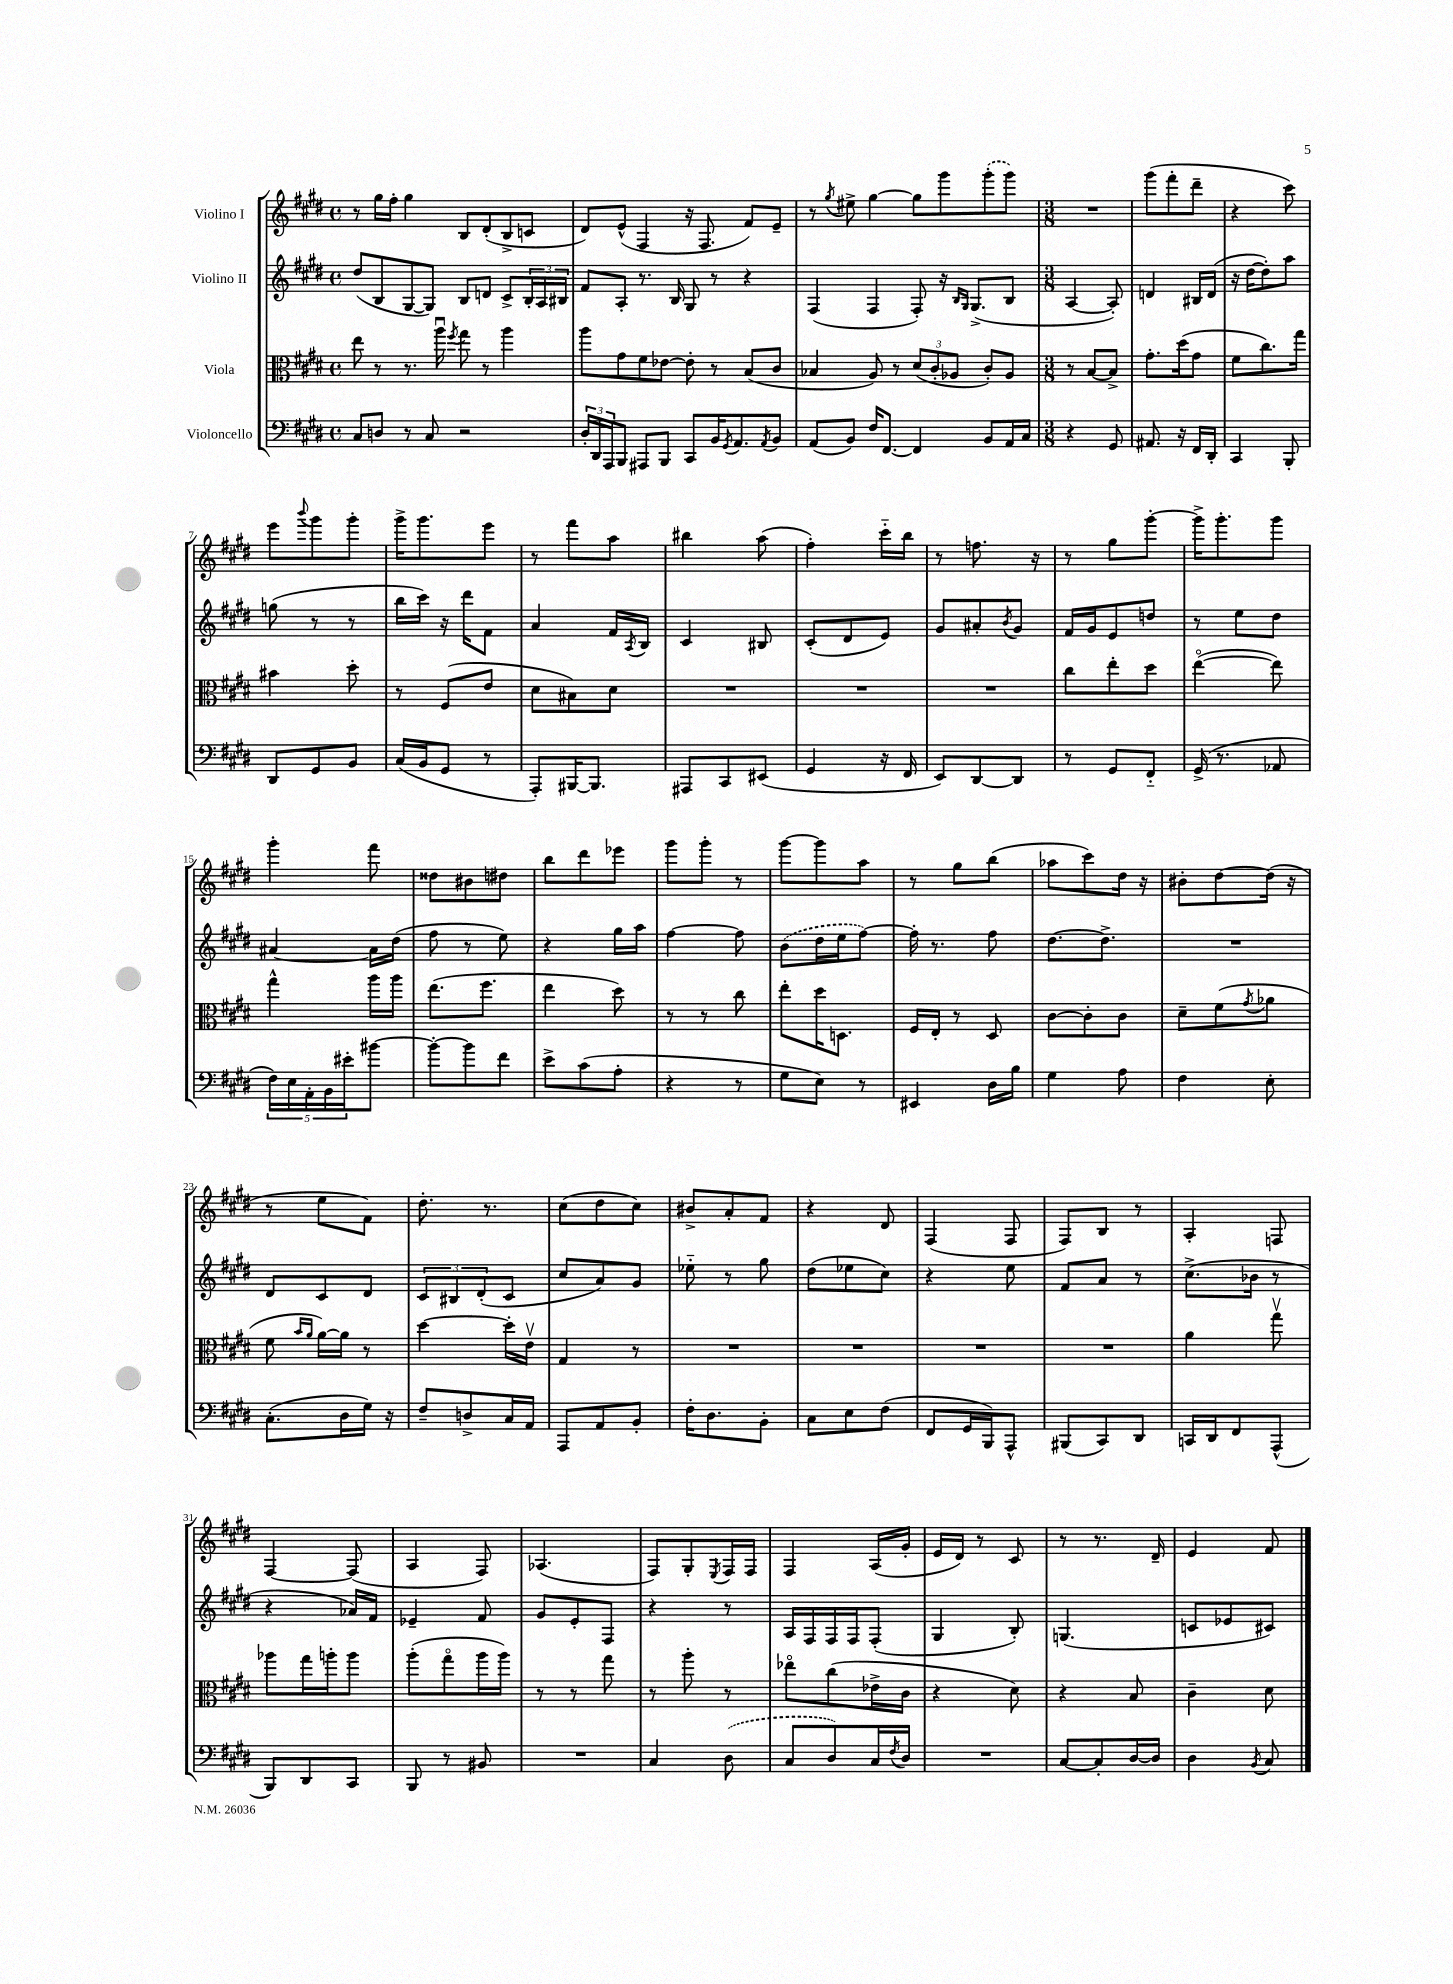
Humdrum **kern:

**kern	**kern	**kern	**kern
*staff4	*staff3	*staff2	*staff1
*clefF4	*clefC3	*clefG2	*clefG2
*k[f#c#g#d#]	*k[f#c#g#d#]	*k[f#c#g#d#]	*k[f#c#g#d#]
*M4/4	*M4/4	*M4/4	*M4/4
*met(c)	*met(c)	*met(c)	*met(c)
8C#	8ee	(8dd#	8r
8D	8r	8B	16gg#
.	.	.	16ff#'
8r	8.r	[8G#	4gg#
8C#	.	8G#])	.
.	16aau	.	.
.	8qff#	.	.
2r	8gg#	8B	8B
.	8r	8d	(8d#'
.	4aa	8c#^	8B^
.	.	24B'	8c
.	.	24A	.
.	.	24B#	.
=	=	=	=
24D#'	8aa	8f#	8d#)
24DD#	.	.	.
24AAA	.	.	.
8BBB	8g#	8A'	(8e^^
8AAA#	8f#	8.r	4F#
8BBB	[8e-	.	.
.	.	16B	.
8CC#	8e-']	8G#	16r
.	.	.	8.F#
16BB	8r	8r	.
8qGG#	.	.	.
8.AA	.	.	.
.	(8B	4r	8f#)
8qAA	.	.	.
8BB	8c#	.	8e~
=	=	=	=
(8AA	4B-	(4F#	8r
.	.	.	8qgg#
8BB)	.	.	8ee#^
16F#	8A)	4F#	[4gg#
[8.FF#	.	.	.
.	8r	.	.
4FF#]	(12d#	8F#')	8gg#]
.	12c#'	.	.
.	.	16r	8ggg#
.	12A-	.	.
.	.	16qqB	.
.	.	16qqG#	.
.	.	(8.G#^	.
8BB	8c#')	.	(8ggg#'
16AA	8A-	8B	8ggg#)
16C#	.	.	.
=	=	=	=
*M3/8	*M3/8	*M3/8	*M3/8
4r	8r	[4A	4.r
.	[8B	.	.
8GG#	8B^]	8A'])	.
=	=	=	=
8.AA#	8.g#'	4d	(8ggg#
.	.	.	8fff#'
16r	(16dd#	.	.
16FF#	8g#	16B#	8ddd#~
16DD#'	.	(16d	.
=	=	=	=
4CC#	8f#	16r	4r
.	.	[16dd#	.
.	8.cc#)	8dd#'])	.
8BBB'	.	8aa	8ccc#)
.	16gg#	.	.
=	=	=	=
8DD#	4b#	(8gg	8eee
.	.	.	8qqbbb
8GG#	.	8r	8ggg#
8BB	8dd#'	8r	8ggg#'
=	=	=	=
(16C#	8r	16bb	16ggg#^
16BB	.	16ccc#)	8.ggg#
8GG#	(8F#	16r	.
.	.	16ddd#	.
8r	8e	8f#	8eee
=	=	=	=
8AAA')	8d#	4a	8r
[16BBB#	8B#)	.	8fff#
8.BBB#]	.	.	.
.	8d#	16f#	8aa
.	.	8qA	.
.	.	16B	.
=	=	=	=
8AAA#	4.r	4c#	4bb#
8CC#	.	.	.
(8EE#	.	8B#	(8aa
=	=	=	=
4GG#	4.r	(8c#'	4ff#')
.	.	8d#	.
16r	.	8e)	16ccc#'~
16FF#	.	.	16bb
=	=	=	=
8EE)	4.r	8g#	8r
[8DD#	.	8a#'	8.ff
.	.	8qb	.
8DD#]	.	8g#	.
.	.	.	16r
=	=	=	=
8r	8cc#	16f#	8r
.	.	16g#	.
8GG#	8ee'	8e	8gg#
8FF#'~	8dd#	8dd	[8ggg#'
=	=	=	=
(16GG#^	([4eeo	8r	16ggg#^]
8.r	.	.	8.ggg#'
.	.	8ee	.
8AA-	8ee])	8dd#	8ggg#
=	=	=	=
20F#)	4gg#^^	[4a#	4ggg#'
20E	.	.	.
20AA'	.	.	.
20BB	.	.	.
20e#'	.	.	.
[8b#	16aa	16a#]	8fff#
.	16aa	(16dd#	.
=	=	=	=
8b#'_	(8.ee	8ff#	8dd##
8b#]	.	8r	8b#
.	8.ff#	.	.
8f#	.	8ee)	8dd#
=	=	=	=
8e^	4ee	4r	8bb
(8c#	.	.	8ddd#
8A'	8dd#)	16gg#	8eee-
.	.	16aa	.
=	=	=	=
4r	8r	[4ff#	8ggg#
.	8r	.	8ggg#'
8r	8cc#	8ff#]	8r
=	=	=	=
8G#	8ee'	(8b	[8ggg#
8E)	16dd#	16dd#	8ggg#]
.	8.D	16ee	.
8r	.	[8ff#)	8aa
=	=	=	=
4EE#	16F#	16ff#']	8r
.	16E'	8.r	.
.	8r	.	8gg#
16D#	8D#	8ff#	(8bb
16B	.	.	.
=	=	=	=
4G#	[8c#	[8.dd#	8aa-
.	8c#']	.	8ccc#)
.	.	8.dd#^]	.
8A	8c#	.	16dd#
.	.	.	16r
=	=	=	=
4F#	8d#~	4.r	8b#'
.	(8f#	.	[8dd#
.	8qg#	.	.
8E'	8a-	.	(16dd#]
.	.	.	16r
=	=	=	=
(8.C#'	8f#	8d#	8r
.	16qqb	.	.
.	16qqa	.	.
.	[16a)	8c#	8ee
16D#	16a]	.	.
16G#)	8r	8d#	8f#)
16r	.	.	.
=	=	=	=
8F#~	[4dd#	12c#	8.dd#'
.	.	12B#	.
8D^	.	.	.
.	.	(12d#'	.
.	.	.	8.r
16C#	16dd#']	8c#	.
16AA	16ev	.	.
=	=	=	=
8AAA	4G#	8cc#	(8cc#
8AA	.	8a)	8dd#
8BB'	8r	8g#	8cc#)
=	=	=	=
16F#'	4.r	8ee-'~	8b#^
8.D#	.	.	.
.	.	8r	8a'
8BB'	.	8gg#	8f#
=	=	=	=
8C#	4.r	(8dd#	4r
8E	.	8ee-	.
(8F#	.	8cc#)	8d#
=	=	=	=
8FF#	4.r	4r	(4F#
16GG#	.	.	.
16BBB)	.	.	.
8AAA^^	.	8ee	8F#
=	=	=	=
(8BBB#	4.r	8f#	8F#)
8CC#)	.	8a	8B
8DD#	.	8r	8r
=	=	=	=
16CC	4a	(8.cc#^	4A'
16DD#	.	.	.
8FF#	.	.	.
.	.	16b-	.
(8AAA^^	8gg#v	8r	8F
=	=	=	=
8BBB)	8aa-	4r	[4F#
8DD#	16gg#	.	.
.	16aa'	.	.
8CC#	8aa	16a-)	(8F#]
.	.	16f#	.
=	=	=	=
8BBB	(8aa'	4e-~	4A
8r	8gg#o	.	.
8BB#	16aa	8f#	8F#)
.	16aa)	.	.
=	=	=	=
4.r	8r	8g#	(4.A-
.	8r	8e'	.
.	8gg#	8F#	.
=	=	=	=
4C#	8r	4r	8F#)
.	8aa'	.	8G#'
.	.	.	8qE
(8D#	8r	8r	16F#
.	.	.	16F#
=	=	=	=
8C#	8ee-o	16A	4F#
.	.	16F#	.
8D#)	(8cc#	16F#	.
.	.	16F#	.
16C#	16e-^	(8F#'	(16A
8qF#	.	.	.
16D#	16c#	.	16g#'
=	=	=	=
4.r	4r	4G#	16e
.	.	.	16d#)
.	.	.	8r
.	8d#)	8B')	8c#
=	=	=	=
[8C#	4r	(4.G	8r
8C#']	.	.	8.r
[16D#	8B	.	.
16D#]	.	.	16d#~
=	=	=	=
4D#	4c#~	8c	4e
.	.	8e-	.
8qBB	.	.	.
8C#	8d#	8c#)	8f#
==	==	==	==
*-	*-	*-	*-
